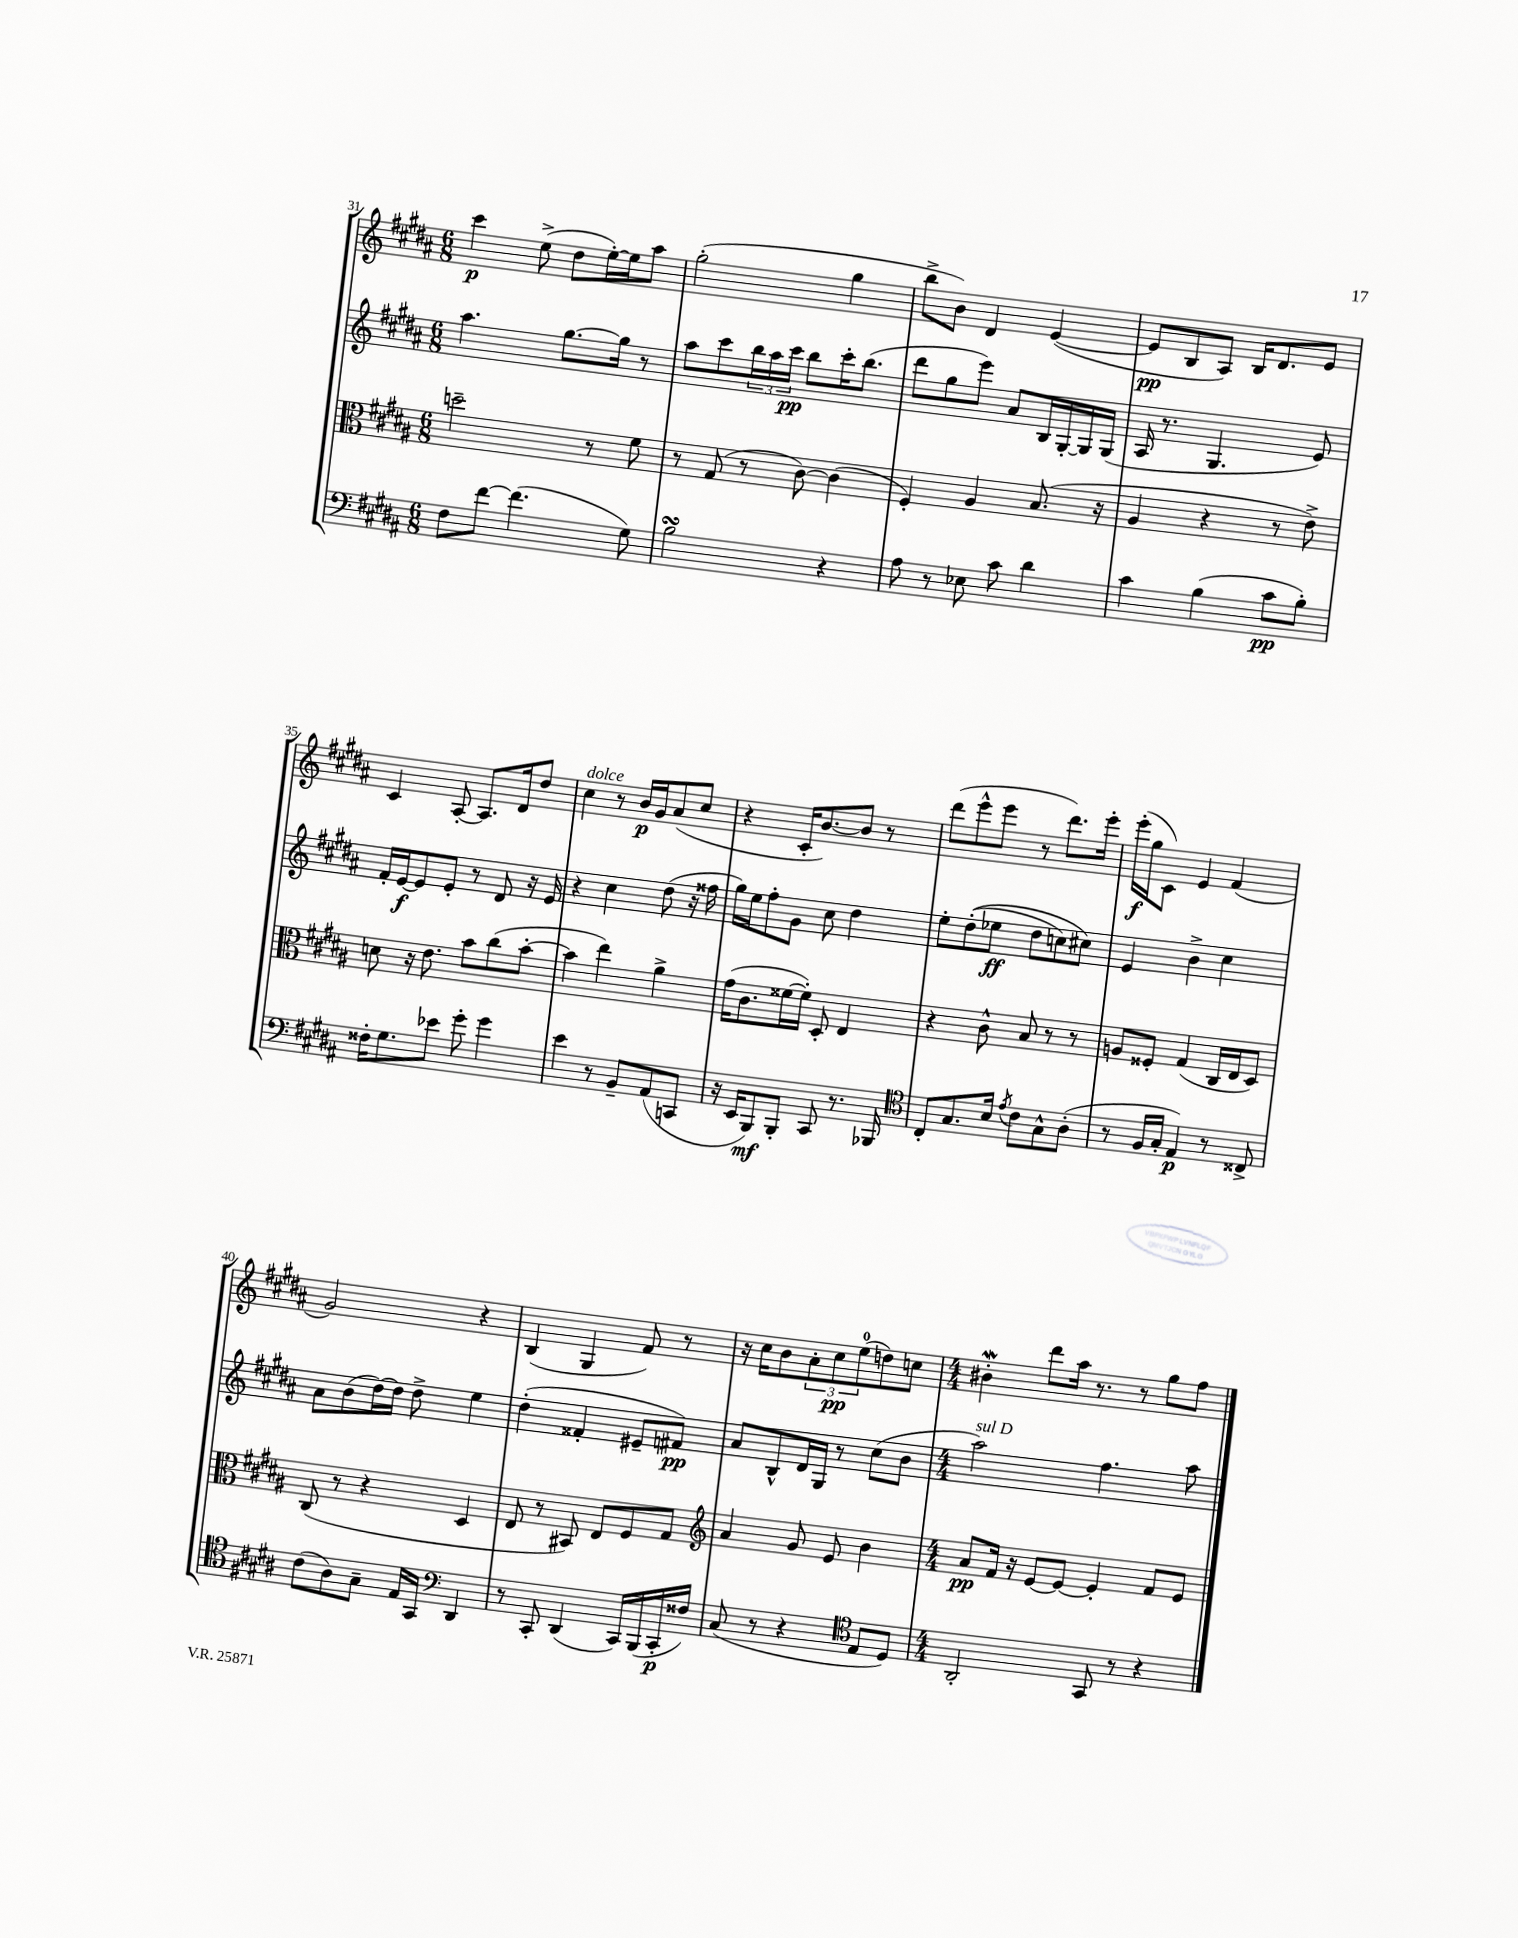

**kern	**dynam	**kern	**dynam	**kern	**dynam	**kern	**dynam
*part4	*part4	*part3	*part3	*part2	*part2	*part1	*part1
*staff4	*staff4	*staff3	*staff3	*staff2	*staff2	*staff1	*staff1
*clefF4	*	*clefC3	*	*clefG2	*	*clefG2	*
*k[f#c#g#d#a#]	*	*k[f#c#g#d#a#]	*	*k[f#c#g#d#a#]	*	*k[f#c#g#d#a#]	*
*M6/8	*	*M6/8	*	*M6/8	*	*M6/8	*
=31	=31	=31	=31	=31	=31	=31	=31
8F#\L	.	2ddn~\	.	4.aa#\	.	4ccc#\	p
[8f#\J	.	.	.	.	.	.	.
(4.f#\]	.	.	.	.	.	(8ee^\	.
.	.	.	.	[8.gg#\L	.	8dd#\L	.
.	.	8r	.	.	.	[16ee'\L)	.
.	.	.	.	16gg#\Jk]	.	16ee\J]	.
8G#\)	.	8f#\	.	8r	.	8aa#\J	.
=32	=32	=32	=32	=32	=32	=32	=32
2BsSSs\	.	8r	.	8aa#\L	.	(2gg#'\	.
.	.	(8G#/	.	8ccc#\	.	.	.
.	.	8r	.	24bb\L	.	.	.
.	.	.	.	24aa#\	.	.	.
.	.	.	.	24ccc#\JJ	pp	.	.
.	.	[8c#\)	.	8bb\L	.	.	.
4r	.	(4c#\]	.	16ccc#'\K	.	4gg#\	.
.	.	.	.	(8.bb\J	.	.	.
=33	=33	=33	=33	=33	=33	=33	=33
8A#\	.	4F#'/)	.	8ddd#\L	.	8bb^\L	.
8r	.	.	.	8gg#\	.	8b\J)	.
8E-X\	.	4A#/	.	8eee\J)	.	4d#/	.
8c#\	.	.	.	8a#/L	.	.	.
4d#\	.	(8.B/	.	16B/L	.	([4e/	.
.	.	.	.	[16G#'/	.	.	.
.	.	.	.	16G#/]	.	.	.
.	.	16r	.	(16G#/JJ	.	.	.
=34	=34	=34	=34	=34	=34	=34	=34
4c#\	.	4A#/	.	16A#/	.	8e/L]	pp
.	.	.	.	8.r	.	.	.
.	.	.	.	.	.	8B/	.
(4B\	.	4r	.	4.G#/	.	8A#/J)	.
.	.	.	.	.	.	16B/KL	.
.	.	.	.	.	.	8.d#/	.
8c#\L	pp	8r	.	.	.	.	.
8B'\J)	.	8e^\)	.	8e/)	.	8e/J	.
!!LO:LB:g=z
=35	=35	=35	=35	=35	=35	=35	=35
16F##X'\KL	.	8dn\	.	16f#'/LL	.	4c#/	.
8.G#\	.	.	.	[16e/J	f	.	.
.	.	16r	.	8e/]	.	.	.
.	.	8.e\	.	.	.	.	.
8e-X\J	.	.	.	8e'/J	.	[8A#'/	.
8g#'\	.	8b\L	.	8r	.	8.A#/L]	.
4g#\	.	(8cc#\	.	8d#/	.	.	.
.	.	.	.	.	.	16d#/k	.
.	.	[8b'\J	.	16r	.	8dd#/J	.
.	.	.	.	16e/	.	.	.
=36	=36	=36	=36	=36	=36	=36	=36
!	!	!	!	!	!	!LO:TX:a:i:t=dolce	!
4e\	.	4b\]	.	4r	.	4cc#\	.
8r	.	4ee\)	.	4cc#\	.	8r	.
8BB~/L	.	.	.	.	.	16b/LL	p
.	.	.	.	.	.	16g#/J	.
(8AA#/	.	4a#^\	.	(8dd#\	.	(8a#/	.
8CCn/J	.	.	.	16r	.	8cc#/J	.
.	.	.	.	16ff##X\	.	.	.
=37	=37	=37	=37	=37	=37	=37	=37
16r	.	(16g#\KL	.	16gg#\LL)	.	4r	.
16EE/KL	.	8.c#\	.	16ee\J	.	.	.
8BBB/)	mf	.	.	8ff#'\	.	.	.
8BBB'/J	.	[16f##X\L	.	8g#\J	.	16c#'/KL	.
.	.	16f##'\JJ])	.	.	.	[8.b/)	.
8CC#/	.	8D#'/	.	8cc#\	.	.	.
8.r	.	4E/	.	4dd#\	.	8b/J]	.
.	.	.	.	.	.	8r	.
16BBB-X/	.	.	.	.	.	.	.
=38	=38	=38	=38	=38	=38	=38	=38
*clefC4	*	*	*	*	*	*	*
8C#'/L	.	4r	.	8ee'\L	.	(8ddd#\L	.
8.G#/	.	.	.	((8dd#'\	.	8eee^^\	.
.	.	8c#^^\	.	8ee-X\J	ff	8eee\J	.
16B/Jk	.	.	.	.	.	.	.
8qe/	.	.	.	.	.	.	.
8c#\L	.	8B/	.	8dd#\L	.	8r	.
8G#^^\	.	8r	.	8ccn\)	.	8.ddd#\L)	.
(8A#'\J	.	8r	.	8cc#X\J)	.	.	.
.	.	.	.	.	.	16eee'\Jk	.
=39	=39	=39	=39	=39	=39	=39	=39
8r	.	8An/L	.	4e/	.	(16eee'\LL	f
.	.	.	.	.	.	16gg#\J	.
16F#/LL	.	8F##X'/J	.	.	.	8c#\J)	.
16G#'/JJ	.	.	.	.	.	.	.
4E/)	p	(4G#/	.	4b^\	.	4e/	.
8r	.	16C#/LL	.	4cc#\	.	(4f#/	.
.	.	16E/J	.	.	.	.	.
8C##X^/	.	8D#/J)	.	.	.	.	.
!!LO:LB:g=z
=40	=40	=40	=40	=40	=40	=40	=40
(8c#\L	.	(8C#/	.	8a#\L	.	2g#/)	.
8A#\)	.	8r	.	(8b\	.	.	.
8G#~\J	.	4r	.	[16dd#\L)	.	.	.
.	.	.	.	16dd#\JJ]	.	.	.
16E/LL	.	.	.	8dd#^\	.	.	.
16GG#/JJ	.	.	.	.	.	.	.
*clefF4	*	*	*	*	*	*	*
4DD#/	.	4D#/	.	4ee\	.	4r	.
=41	=41	=41	=41	=41	=41	=41	=41
8r	.	8E/	.	(4dd#'\	.	(4B/	.
8CC#'/	.	8r	.	.	.	.	.
(4DD#/	.	8BB#X/)	.	4f##X'/	.	4G#/	.
.	.	8E/L	.	.	.	.	.
16CC#/LL)	.	8F#/	.	8e#X~/L	.	8f#/)	.
(16BBB/	.	.	.	.	.	.	.
16CC#'/	p	8G#/J	.	8f#X/J)	pp	8r	.
16F##X/JJ)	.	.	.	.	.	.	.
=42	=42	=42	=42	=42	=42	=42	=42
*	*	*clefG2	*	*	*	*	*
(8C#/	.	4a#/	.	8a#/L	.	16r	.
.	.	.	.	.	.	16cc#\KL	.
8r	.	.	.	8B^^/	.	8b\	.
4r	.	8g#/	.	16d#/L	.	12a#'\	.
.	.	.	.	16G#/JJ	.	.	.
.	.	.	.	.	.	12cc#\	pp
.	.	8e/	.	8r	.	.	.
.	.	.	.	.	.	(12ee\	.
*clefC4	*	*	*	*	*	*	*
8E/L	.	4b\	.	(8cc#\L	.	8ddn\)	.
8D#/J)	.	.	.	8b\J	.	8ccn\J	.
=43	=43	=43	=43	=43	=43	=43	=43
*M4/4	*	*M4/4	*	*M4/4	*	*M4/4	*
!	!	!	!	!LO:TX:a:i:t=sul D	!	!	!
2AA#'/	.	8a#/L	pp	2aa#\)	.	4b#XW'\	.
.	.	16f#/Jk	.	.	.	.	.
.	.	16r	.	.	.	.	.
.	.	[8e/L	.	.	.	8ddd#\L	.
.	.	8e/J_	.	.	.	16aa#\Jk	.
.	.	.	.	.	.	8.r	.
8GG#/	.	4e'/]	.	4.ff#\	.	.	.
8r	.	.	.	.	.	8r	.
4r	.	8f#/L	.	.	.	8gg#\L	.
.	.	8e/J	.	8aa#\	.	8ff#\J	.
==	==	==	==	==	==	==	==
*-	*-	*-	*-	*-	*-	*-	*-
